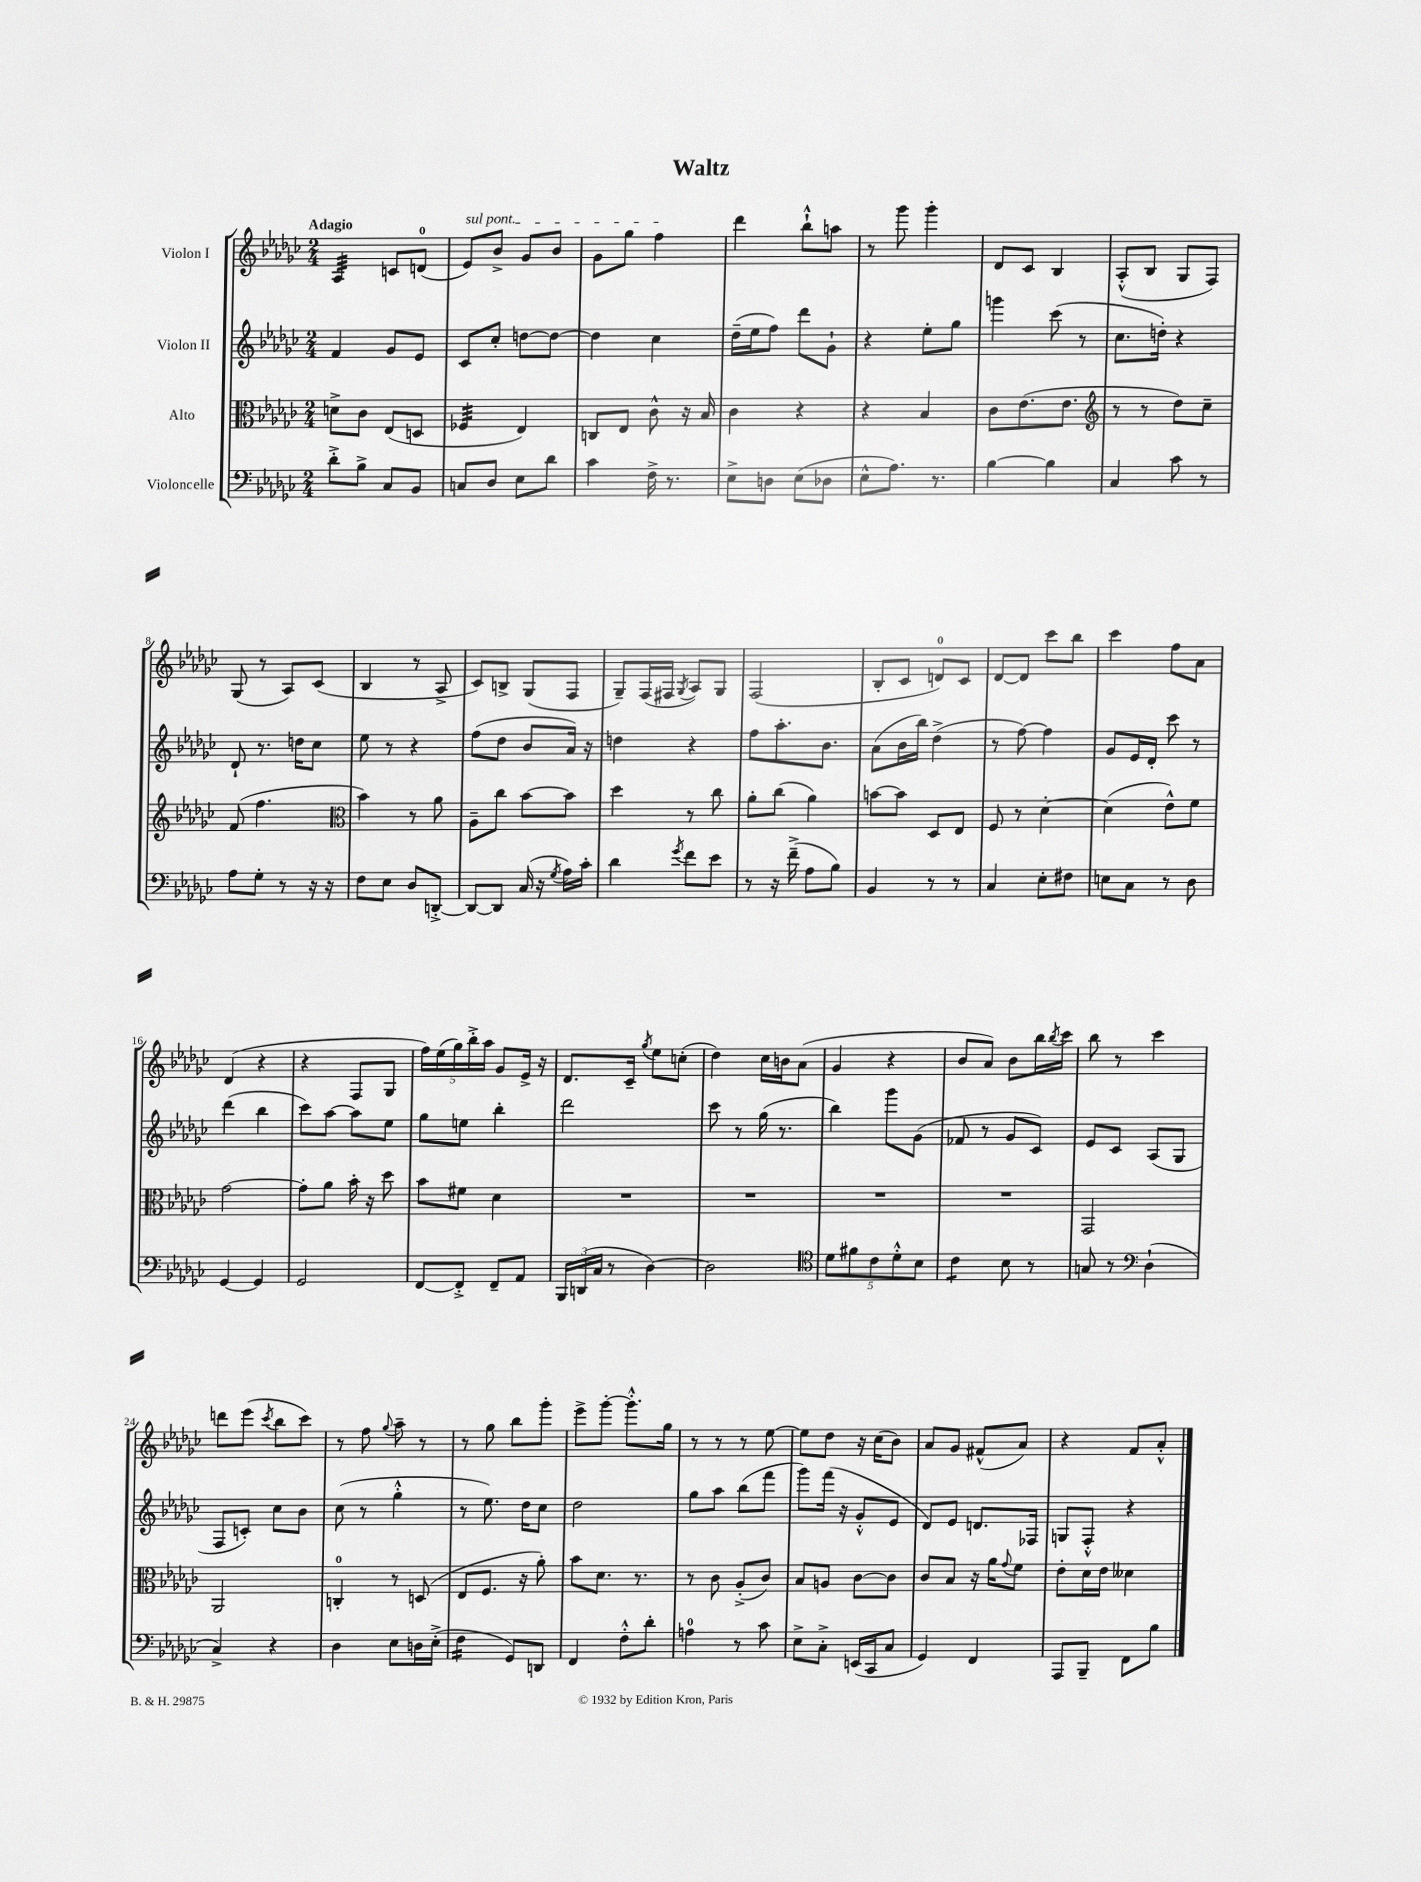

**kern	**kern	**kern	**kern
*staff4	*staff3	*staff2	*staff1
*clefF4	*clefC3	*clefG2	*clefG2
*k[b-e-a-d-g-c-]	*k[b-e-a-d-g-c-]	*k[b-e-a-d-g-c-]	*k[b-e-a-d-g-c-]
*M2/4	*M2/4	*M2/4	*M2/4
8d-'^\L	8d^\L	4f/	4A-/
8B-^\J	8c-\J	.	.
8C-/L	(8E-/L	8g-/L	8c/L
8BB-/J	8D/J	8e-/J	(8d/J
=	=	=	=
8C/L	4F-/	8c-/L	8e-/L)
8D-/J	.	8cc-'/J	8b-^/J
8E-\L	4E-/)	[8dd\L	8g-/L
8d-\J	.	8dd\_J	8b-/J
=	=	=	=
4c-\	8C/L	4dd\]	8g-\L
.	8E-/J	.	8gg-\J
16F^\	8c-^^\	4cc-\	4ff\
8.r	.	.	.
.	16r	.	.
.	16B-/	.	.
=	=	=	=
8E-^\L	4c-\	(16dd-~\LL	4ddd-\
.	.	16ee-\J	.
8D\J	.	8ff\J)	.
(8E-\L	4r	8ddd-\L	8bb-`^^\L
8D-\J	.	8g-`\J	8aa\J
=	=	=	=
8E-^^\L	4r	4r	8r
8.A-\J)	.	.	8ggg-\
.	4B-/	8ee-'\L	4ggg-'\
8.r	.	.	.
.	.	8gg-\J	.
=	=	=	=
[4B-\	8c-\L	4ggg\	8d-/L
.	(8.e-\	.	8c-/J
4B-\]	.	(8ccc-\	4B-/
.	8.e-\J	.	.
.	.	8r	.
=	=	=	=
*	*clefG2	*	*
4C-/	8r	8.cc-\L	(8A-'^^/L
.	8r	.	8B-/J
.	.	16dd'\Jk)	.
8c-\	8dd-\L)	4r	8G-/L
8r	8cc-~\J	.	8F/J)
=	=	=	=
8A-\L	(8f/	8d-`/	(8G-/
8G-'\J	4.ff\	8.r	8r
8r	.	.	8A-/L)
.	.	16dd\LK	.
16r	.	8cc-\J	(8c-/J
16r	.	.	.
=	=	=	=
*	*clefC3	*	*
8F\L	4b-\)	8ee-\	4B-/
8E-\J	.	8r	.
8D-/L	8r	4r	8r
[8DD'^/J	8a-\	.	8A-^/
=	=	=	=
8DD/_L	8A-~\L	(8ff\L	8c-/L)
8DD/]J	8cc-\J	8dd-\J	8B^/J
(16C-/	[8b-\L	8b-/L	(8G-/L
16r	.	.	.
8qG-/	.	.	.
16A-\LL)	8b-\]J	16a-/Jk)	8F/J
16c-'\JJ	.	16r	.
=	=	=	=
4d-\	4dd-\	4dd\	8G-~/L)
.	.	.	(16F/L
.	.	.	16F#/JJ
8qg-/	.	.	8qG-/
8f\L	8r	4r	8A-/L)
8e-\J	8cc-\	.	8G-/J
=	=	=	=
8r	8a-'\L	8ff\L	(2F/
16r	(8cc-\J	8.aa-'\	.
(16f~^\	.	.	.
8A-\L	4a-\)	.	.
.	.	8.b-\J	.
8B-\J)	.	.	.
=	=	=	=
4BB-/	[8b\L	(8a-\L	8B-'/L
.	8b\]J	16b-\L	8c-/J
.	.	16bb-\JJ)	.
8r	8D-/L	(4dd-^\	8d/L)
8r	8E-/J	.	8c-/J
=	=	=	=
4C-/	8F/	8r	[8d-/L
.	8r	[8ff\)	8d-/]J
8E-'\L	[4d-'\	4ff\]	8ccc-\L
8F#\J	.	.	8bb-\J
=	=	=	=
8E\L	(4d-\]	8g-/L	4ccc-\
8C-\J	.	16e-/L	.
.	.	16d-'/JJ	.
8r	8e-^^\L)	8ccc-\	8ff\L
8D-\	8f\J	8r	8a-\J
=	=	=	=
[4GG-/	[2g-\	(4ddd-\	(4d-/
4GG-/]	.	4bb-\	4r
=	=	=	=
2GG-/	8g-'\]L	8ccc-\L)	4r
.	8a-\J	[8aa-\J	.
.	16b-'\	8aa-\]L	8F/L
.	16r	.	.
.	8dd-\	8ee-\J	8G-/J
=	=	=	=
[8FF/L	8b-\L	8gg-\L	20ff\LL)
.	.	.	(20ee-\
.	.	.	20gg-\)
8FF'^/]J	8f#\J	8ee\J	.
.	.	.	20bb-'^\
.	.	.	20aa-\JJ
8FF~/L	4d-\	4bb-'\	8g-/L
8AA-/J	.	.	16e-^/Jk
.	.	.	16r
=	=	=	=
24BBB-/LL	2r	2ddd-\	8.d-/L
(24DD/	.	.	.
24C-/JJ	.	.	.
8r	.	.	.
.	.	.	16c-~/Jk
.	.	.	8qgg-/
[4D-\)	.	.	8ee-\L
.	.	.	(8cc'\J
=	=	=	=
2D-\]	2r	8ccc-\	4dd-\)
.	.	8r	.
.	.	(16gg-\	16cc-\LL
.	.	8.r	16b\J
.	.	.	(8a-\J
=	=	=	=
*clefC4	*	*	*
10d-\L	2r	4bb-\)	4g-/
10f#\	.	.	.
10c-\	.	.	.
.	.	8ggg-\L	4r
10d-'^^\	.	.	.
.	.	(8g-\J	.
10B-\J	.	.	.
=	=	=	=
4c-\	2r	8f-/	8b-/L
.	.	8r	8a-/J)
8B-\	.	8g-/L	8b-\L
8r	.	8c-/J)	16bb-\L
.	.	.	8qbb-/
.	.	.	16ccc-\JJ
=	=	=	=
8G/	2GG-/	8e-/L	8bb-\
8r	.	8c-/J	8r
*clefF4	*	*	*
(4D-`\	.	(8A-/L	4ccc-\
.	.	8G-/J	.
=	=	=	=
4C-^/)	2AA-/	8F/L	8ddd\L
.	.	8c'/J)	(8eee-\J
.	.	.	8qccc-/
4r	.	8cc-\L	8bb-\L
.	.	8b-\J	8ccc-\J)
=	=	=	=
4D-\	4C'/	(8cc-\	8r
.	.	8r	8ff\
.	.	.	8qqgg-/
8E-\L	8r	4gg-'^^\	8aa-~\
16D\L	(8D/	.	8r
(16E-'^\JJ	.	.	.
=	=	=	=
4F\	8E-/L	8r	8r
.	8.F/J	8.ee-\)	8gg-\
8GG-/L)	.	.	8bb-\L
.	16r	16dd-\LK	.
8DD/J	8a-'\)	8cc-\J	8ggg-'\J
=	=	=	=
4FF/	8b-\L	2dd-\	8eee-^\L
.	8.d-\J	.	[8ggg-'\J
8F'^^\L	.	.	8.ggg-'^^\]L
.	8.r	.	.
8d-'\J	.	.	.
.	.	.	16gg-\Jk
=	=	=	=
4A\	8r	8gg-\L	8r
.	8c-\	8aa-\J	8r
8r	(8A-'^/L	(8bb-\L	8r
8c-\	8c-/J)	8fff\J	[8ee-\
=	=	=	=
8E-^\L	8B-/L	8ggg-\L)	8ee-\]L
8C-'^\J	8A/J	(16fff\Jk	8dd-\J
.	.	16r	.
(16EE/LL	[8c-\L	8g-'^^/L	16r
16CC-/J	.	.	(16cc-\LK
8C-/J	8c-\]J	8e-/J	8b-\J)
=	=	=	=
4GG-/)	8c-/L	8d-/L)	8a-/L
.	8B-/J	8e-/J	8g-/J
4FF/	16r	8.d/L	(8f#^^/L
.	16a-\LK	.	.
.	8qqg-/	.	.
.	8f\J	.	8a-/J)
.	.	16F-/Jk	.
=	=	=	=
8AAA-/L	8e-'\L	8G/L	4r
8BBB-~/J	16d-\L	8F'^^/J	.
.	16e-\JJ	.	.
8FF\L	4d--\	4r	8f/L
8B-\J	.	.	8a-'^^/J
==	==	==	==
*-	*-	*-	*-
